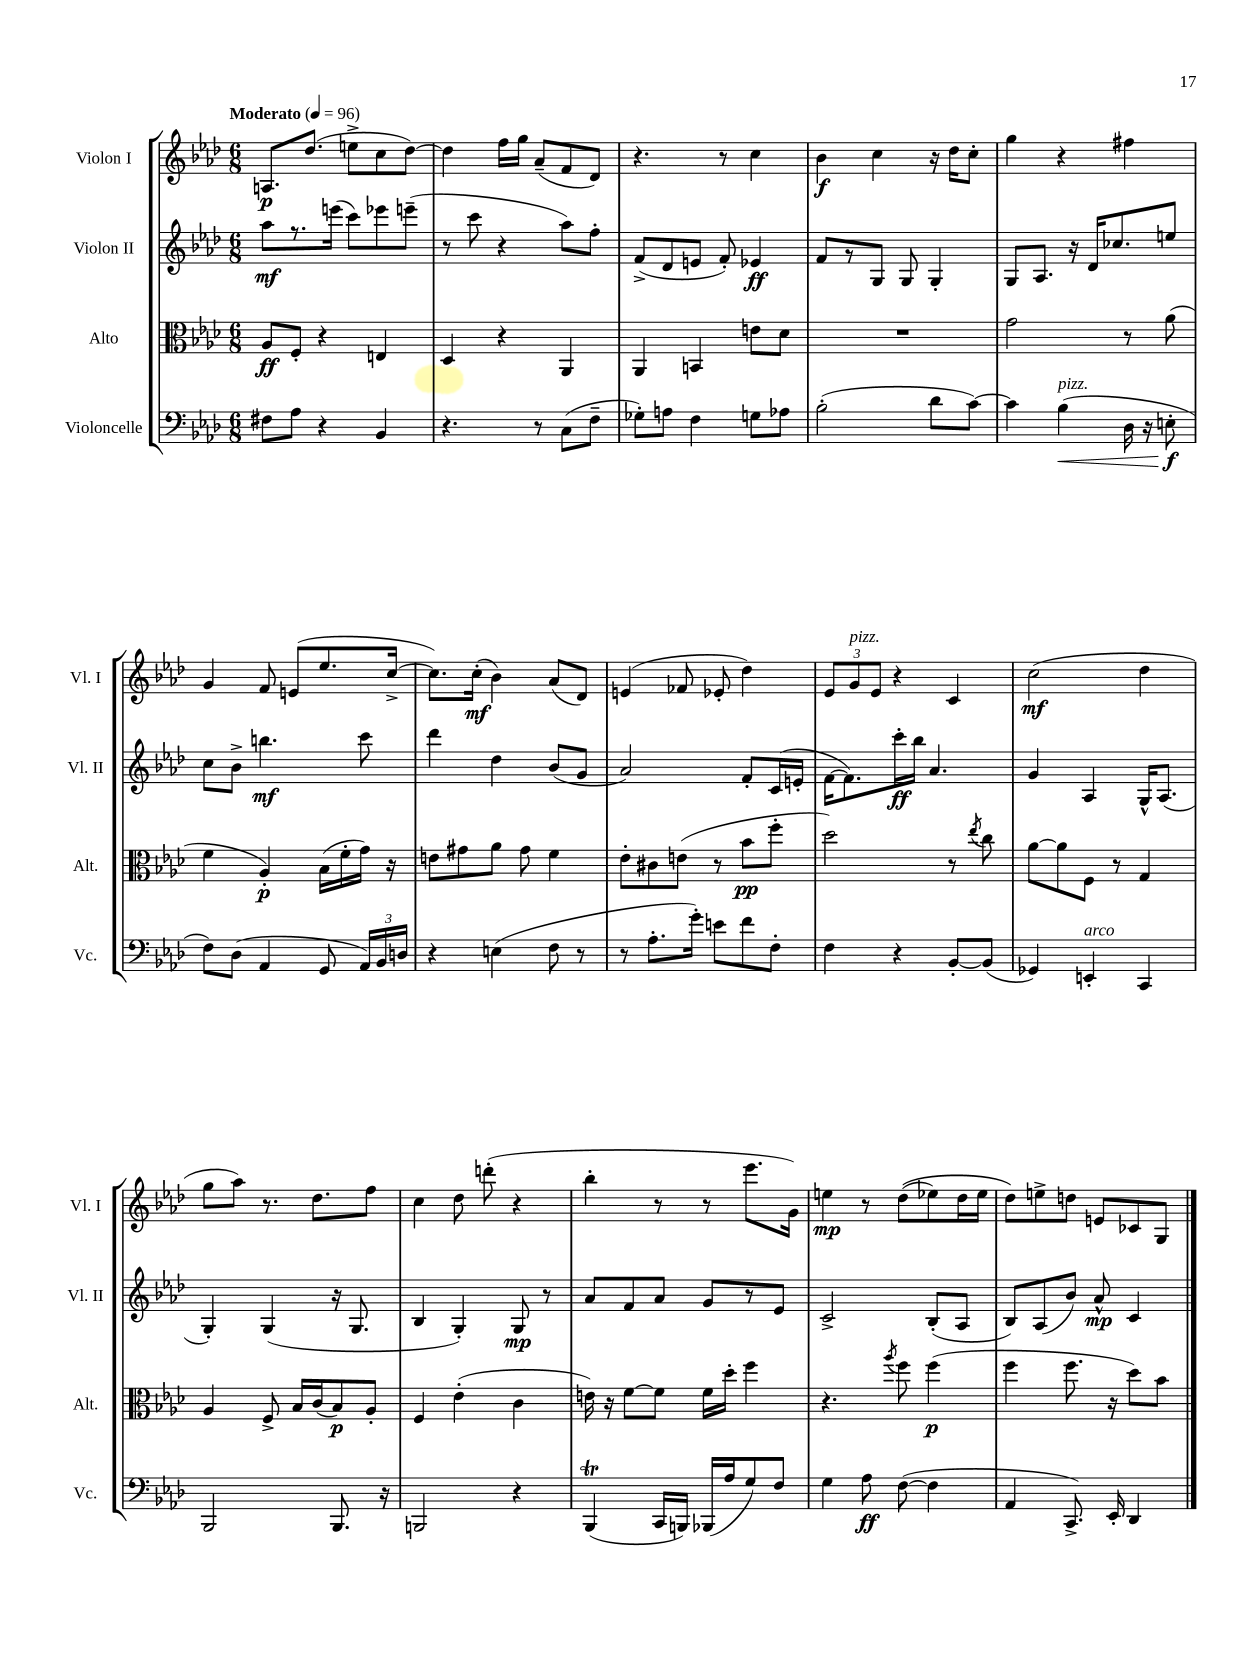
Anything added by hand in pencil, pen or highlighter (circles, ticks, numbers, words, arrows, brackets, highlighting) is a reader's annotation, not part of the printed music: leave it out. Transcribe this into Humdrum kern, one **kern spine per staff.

**kern	**kern	**kern	**kern
*staff4	*staff3	*staff2	*staff1
*clefF4	*clefC3	*clefG2	*clefG2
*k[b-e-a-d-]	*k[b-e-a-d-]	*k[b-e-a-d-]	*k[b-e-a-d-]
*M6/8	*M6/8	*M6/8	*M6/8
*MM96	*MM96	*MM96	*MM96
8F#	8A-	8aa-	8.A
8A-	8F'	8.r	.
.	.	.	(8.dd-
4r	4r	.	.
.	.	(16eee	.
.	.	8ccc)	8ee^
4BB-	4E	8eee-	8cc
.	.	(8eee~	[8dd-)
=	=	=	=
4.r	4D-	8r	4dd-]
.	.	8ccc	.
.	4r	4r	16ff
.	.	.	16gg
8r	.	.	(8a-~
(8C	4AA-	8aa-)	8f
8F~	.	8ff'	8d-)
=	=	=	=
8G-')	4AA-	(8f^	4.r
8A	.	8d-	.
4F	4BB	8e	.
.	.	8f')	8r
8G	8e	4e-	4cc
8A-	8d-	.	.
=	=	=	=
(2B-'	2.r	8f	4b-
.	.	8r	.
.	.	8G	4cc
.	.	8G	.
8d-	.	4G'	16r
.	.	.	16dd-
[8c)	.	.	8cc'
=	=	=	=
4c]	2g	8G	4gg
.	.	8.A-	.
(4B-	.	.	4r
.	.	16r	.
.	.	16d-	.
.	.	8.cc-	.
16D-	8r	.	4ff#
16r	.	.	.
8E'	(8a-	8ee	.
=	=	=	=
8F)	4f	8cc	4g
(8D-	.	8b-^	.
4AA-	4A-')	4.bb	8f
.	.	.	(8e
8GG	(16B-	.	8.ee-
.	16f'	.	.
24AA-)	16g)	8ccc	.
24BB-	.	.	.
.	16r	.	[16cc^
24D	.	.	.
=	=	=	=
4r	8e	4ddd-	8.cc])
.	8g#	.	.
.	.	.	(16cc'
(4E	8a-	4dd-	4b-)
.	8g#	.	.
8F	4f	(8b-	(8a-
8r	.	8g	8d-)
=	=	=	=
8r	8e-'	2a-)	(4e
8.A-'	8c#	.	.
.	(8e	.	8f-
16g')	.	.	.
8e	8r	.	8e-'
8f	8b-	8f'	4dd-)
8F'	8ff'	(16c	.
.	.	16e'	.
=	=	=	=
4F	2dd-)	[16f	12e-
.	.	8.f])	.
.	.	.	12g
.	.	.	12e-
4r	.	16ccc'	4r
.	.	16bb-	.
.	.	4.a-	.
[8BB-'	8r	.	4c
.	8qee-	.	.
(8BB-]	8cc	.	.
=	=	=	=
4GG-)	[8a-	4g	(2cc
.	8a-]	.	.
4EE'	8F	4A-	.
.	8r	.	.
4CC	4G	16G^^	4dd-
.	.	(8.A-	.
=	=	=	=
2BBB-	4A-	4G')	8gg
.	.	.	8aa-)
.	8F^	(4G	8.r
.	16B-	.	.
.	(16c	.	8.dd-
8.BBB-	8B-)	16r	.
.	.	8.G	.
.	8A-'	.	8ff
16r	.	.	.
=	=	=	=
2BBB	4F	4B-	4cc
.	(4e-'	4G')	8dd-
.	.	.	(8ddd'
4r	4c	8G	4r
.	.	8r	.
=	=	=	=
(4BBB-	16e)	8a-	4bb-'
.	16r	.	.
.	[8f	8f	.
16CC	8f]	8a-	8r
16BBB)	.	.	.
(16BBB-	16f	8g	8r
16A-	16dd-'	.	.
8G)	4ff	8r	8.eee-
8F	.	8e-	.
.	.	.	16g)
=	=	=	=
4G	4.r	2c^	4ee
8A-	.	.	8r
.	8qaa-	.	.
([8F	8ff	.	&((8dd-
4F]	(4ff	(8B-'	8ee-)
.	.	8A-	16dd-
.	.	.	16ee-
=	=	=	=
4AA-	4ff	8B-)	8dd-&)
.	.	(8A-	8ee^
8.CC^)	8.ff	8b-)	8dd
.	.	8a-^^	8e
16EE-'	16r	.	.
4DD-	8dd-)	4c	8c-
.	8b-	.	8G
==	==	==	==
*-	*-	*-	*-
